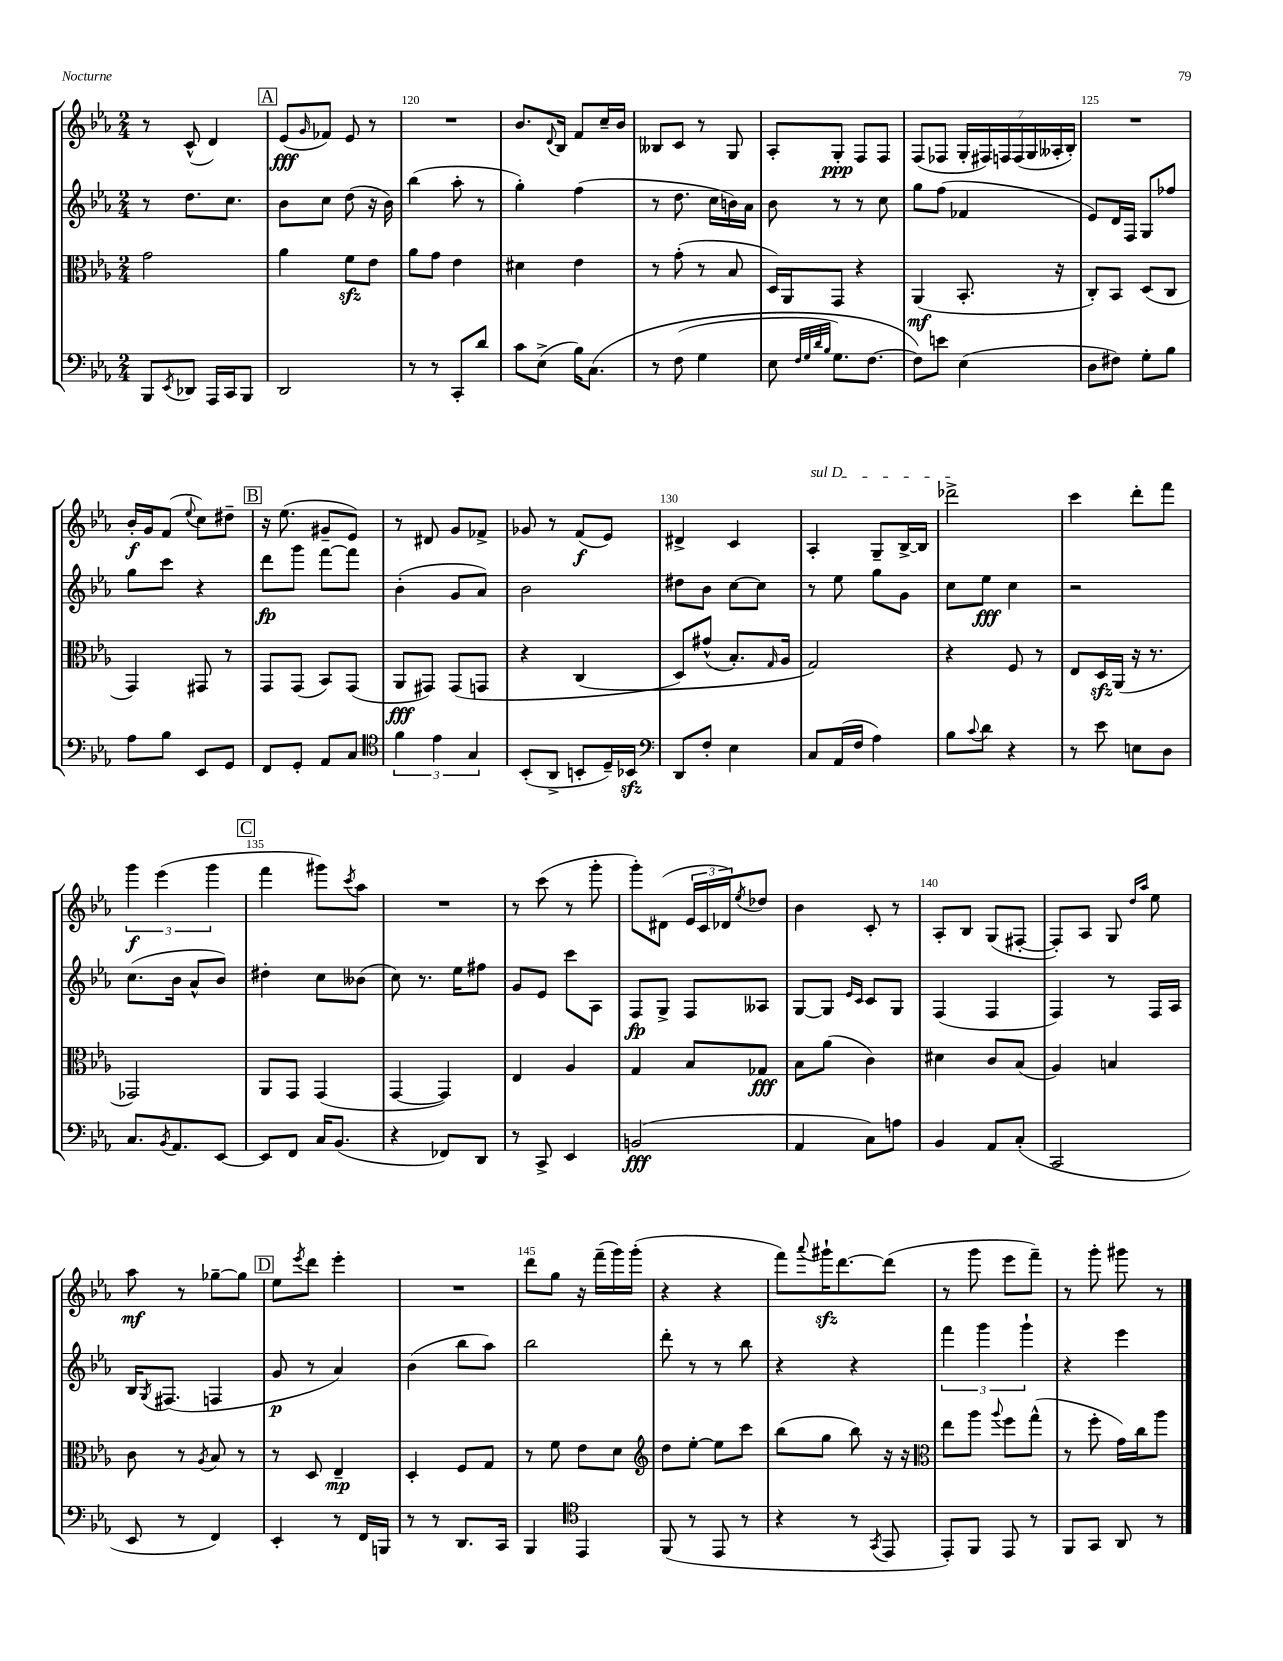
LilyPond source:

<<
\new StaffGroup <<
\new Staff = "s0" {
    \clef treble \key ees \major \numericTimeSignature \time 2/4
    r8 c'8-^( d'4) |
    \mark \markup { \box "A" } ees'8\fff( \grace { g'16 } fes'8) ees'8 r8 |
    R2 |
    bes'8. \appoggiatura { d'8 } bes16 f'8 c''16-- bes'16 |
    beses8 c'8 r8 g8 |
    aes8-. g8-.\ppp f8 f8 |
    f8( fes8 \tuplet 7/4 { g16-. fis16) f16 f16( g16 aeses16-. bes16-.) } |
    R2 |
    bes'16-.\f g'16 f'8( \appoggiatura { ees''8 } c''8) dis''8-- |
    \mark \markup { \box "B" } r16 ees''8.( gis'8-- ees'8) |
    r8 dis'8 g'8 fes'8-> |
    ges'8 r8 f'8\f( ees'8) |
    dis'4-> c'4 |
    \once \override TextSpanner.bound-details.left.text = \markup { \italic "sul D" } aes4-.\startTextSpan g8-- bes16~-> bes16 |
    des'''2->\stopTextSpan |
    c'''4 d'''8-. f'''8 |
    \tuplet 3/2 { g'''4\f ees'''4( g'''4 } |
    \mark \markup { \box "C" } f'''4 gis'''8) \acciaccatura { c'''8 } aes''8 |
    R2 |
    r8 c'''8( r8 g'''8-. |
    g'''8-.) dis'8( \tuplet 3/2 { ees'16 c'16 des'16) } \acciaccatura { ees''8 } des''8 |
    bes'4 c'8-. r8 |
    aes8-. bes8 g8( fis8~-. |
    fis8-.) aes8 g8 \grace { d''16 aes''16 } ees''8 |
    aes''8\mf r8 ges''8~-- ges''8 |
    \mark \markup { \box "D" } ees''8 \acciaccatura { ees'''8 } d'''8 ees'''4-. |
    R2 |
    d'''8 g''8 r16 f'''16--( g'''16) g'''16-.( |
    r4 r4 |
    f'''8) \appoggiatura { aes'''8 } gis'''16-!\sfz d'''8.~ d'''8( |
    r8 g'''8 ees'''8 f'''8--) |
    r8 g'''8-. gis'''8 r8 \bar "|." |
}
\new Staff = "s1" {
    \clef treble \key ees \major \numericTimeSignature \time 2/4
    r8 d''8. c''8. |
    \mark \markup { \box "A" } bes'8 c''8 d''8( r16 bes'16) |
    bes''4( aes''8-. r8 |
    g''4-.) f''4( |
    r8 d''8. c''16 b'16) aes'16 |
    bes'8 r8 r8 c''8 |
    g''8 f''8( fes'4 |
    ees'8) d'16 f16 g8 fes''8 |
    g''8 c'''8 r4 |
    \mark \markup { \box "B" } d'''8\fp g'''8 f'''8~ f'''8 |
    bes'4-.( g'8 aes'8) |
    bes'2 |
    dis''8 bes'8 c''8~ c''8 |
    r8 ees''8 g''8 g'8 |
    c''8 ees''8\fff c''4 |
    r2 |
    c''8.( bes'16 aes'8-^ bes'8) |
    \mark \markup { \box "C" } dis''4-. c''8 beses'8( |
    c''8) r8. ees''16 fis''8 |
    g'8 ees'8 c'''8 aes8 |
    f8\fp g8-> f8 aeses8 |
    g8~ g8 \grace { ees'16 c'16 } c'8 g8 |
    f4( f4 |
    f4) r8 f16 aes16 |
    bes16 \acciaccatura { g8 } fis8.( f4 |
    \mark \markup { \box "D" } g'8\p r8 aes'4) |
    bes'4( bes''8 aes''8) |
    bes''2 |
    d'''8-. r8 r8 bes''8 |
    r4 r4 |
    \tuplet 3/2 { f'''4 g'''4 g'''4-! } |
    r4 ees'''4 \bar "|." |
}
\new Staff = "s2" {
    \clef alto \key ees \major \numericTimeSignature \time 2/4
    g'2 |
    \mark \markup { \box "A" } aes'4 f'8\sfz ees'8 |
    aes'8 g'8 ees'4 |
    dis'4 ees'4 |
    r8 g'8-.( r8 bes8 |
    d16) aes,16 g,8 r4 |
    aes,4\mf( bes,8.-. r16 |
    c8-.) bes,8 d8( c8 |
    g,4) gis,8 r8 |
    \mark \markup { \box "B" } g,8 g,8( bes,8) g,8( |
    aes,8\fff gis,8) gis,8( g,8 |
    r4 c4\( |
    d8) gis'8-^( bes8.-.) \grace { g16 } aes16 |
    g2\) |
    r4 f8 r8 |
    ees8 d16\sfz aes,16( r16 r8. |
    ges,2) |
    \mark \markup { \box "C" } aes,8 g,8 g,4( |
    g,4~ g,4) |
    ees4 aes4 |
    g4 bes8 ges8\fff |
    bes8 aes'8( c'4) |
    dis'4 c'8 bes8( |
    aes4) b4 |
    c'8 r8 \acciaccatura { aes8 } bes8 r8 |
    \mark \markup { \box "D" } r8 d8 ees4--\mp |
    d4-. f8 g8 |
    r8 f'8 ees'8 d'8 |
    \clef treble d''8 ees''8~-. ees''8 c'''8 |
    bes''8( g''8 bes''8) r16 r16 |
    \clef alto ees''8 aes''8 \appoggiatura { aes''8 } f''8 g''8-^( |
    r8 f''8-. g'16) c''16 aes''8 \bar "|." |
}
\new Staff = "s3" {
    \clef bass \key ees \major \numericTimeSignature \time 2/4
    bes,,8 \acciaccatura { ees,8 } des,8 aes,,16 c,16 bes,,8 |
    \mark \markup { \box "A" } d,2 |
    r8 r8 c,8-. d'8 |
    c'8 ees8->( bes16) c8.\( |
    r8 f8( g4 |
    ees8 \grace { f32 g32 d'32 bes32 } g8.) f8.~ |
    f8\) e'8 ees4( |
    d8 fis8) g8-. bes8 |
    aes8 bes8 ees,8 g,8 |
    \mark \markup { \box "B" } f,8 g,8-. aes,8 c8 |
    \clef tenor \tuplet 3/2 { f'4 ees'4 g4 } |
    bes,8-.( aes,8-> b,8-. d16--) bes,16\sfz |
    \clef bass d,8 f8-. ees4 |
    c8 aes,16( f16 aes4) |
    bes8 \appoggiatura { c'8 } d'8 r4 |
    r8 ees'8 e8 d8 |
    c8. \acciaccatura { bes,8 } aes,8. ees,8~ |
    \mark \markup { \box "C" } ees,8 f,8 c16 bes,8.( |
    r4 fes,8) d,8 |
    r8 c,8-> ees,4 |
    b,2\fff( |
    aes,4 c8) a8 |
    bes,4 aes,8 c8-.( |
    c,2 |
    ees,8 r8 f,4) |
    \mark \markup { \box "D" } ees,4-. r8 f,16 b,,16 |
    r8 r8 d,8. c,16 |
    bes,,4 \clef tenor ees,4 |
    f,8( r8 ees,8 r8 |
    r4 r8 \acciaccatura { g,8 } ees,8 |
    ees,8-.) f,8 ees,8 r8 |
    f,8 g,8 aes,8 r8 \bar "|." |
}
>>
>>
\layout { \context { \Score currentBarNumber = #118 \override BarNumber.break-visibility = ##(#f #t #t) barNumberVisibility = #(every-nth-bar-number-visible 5) } }
